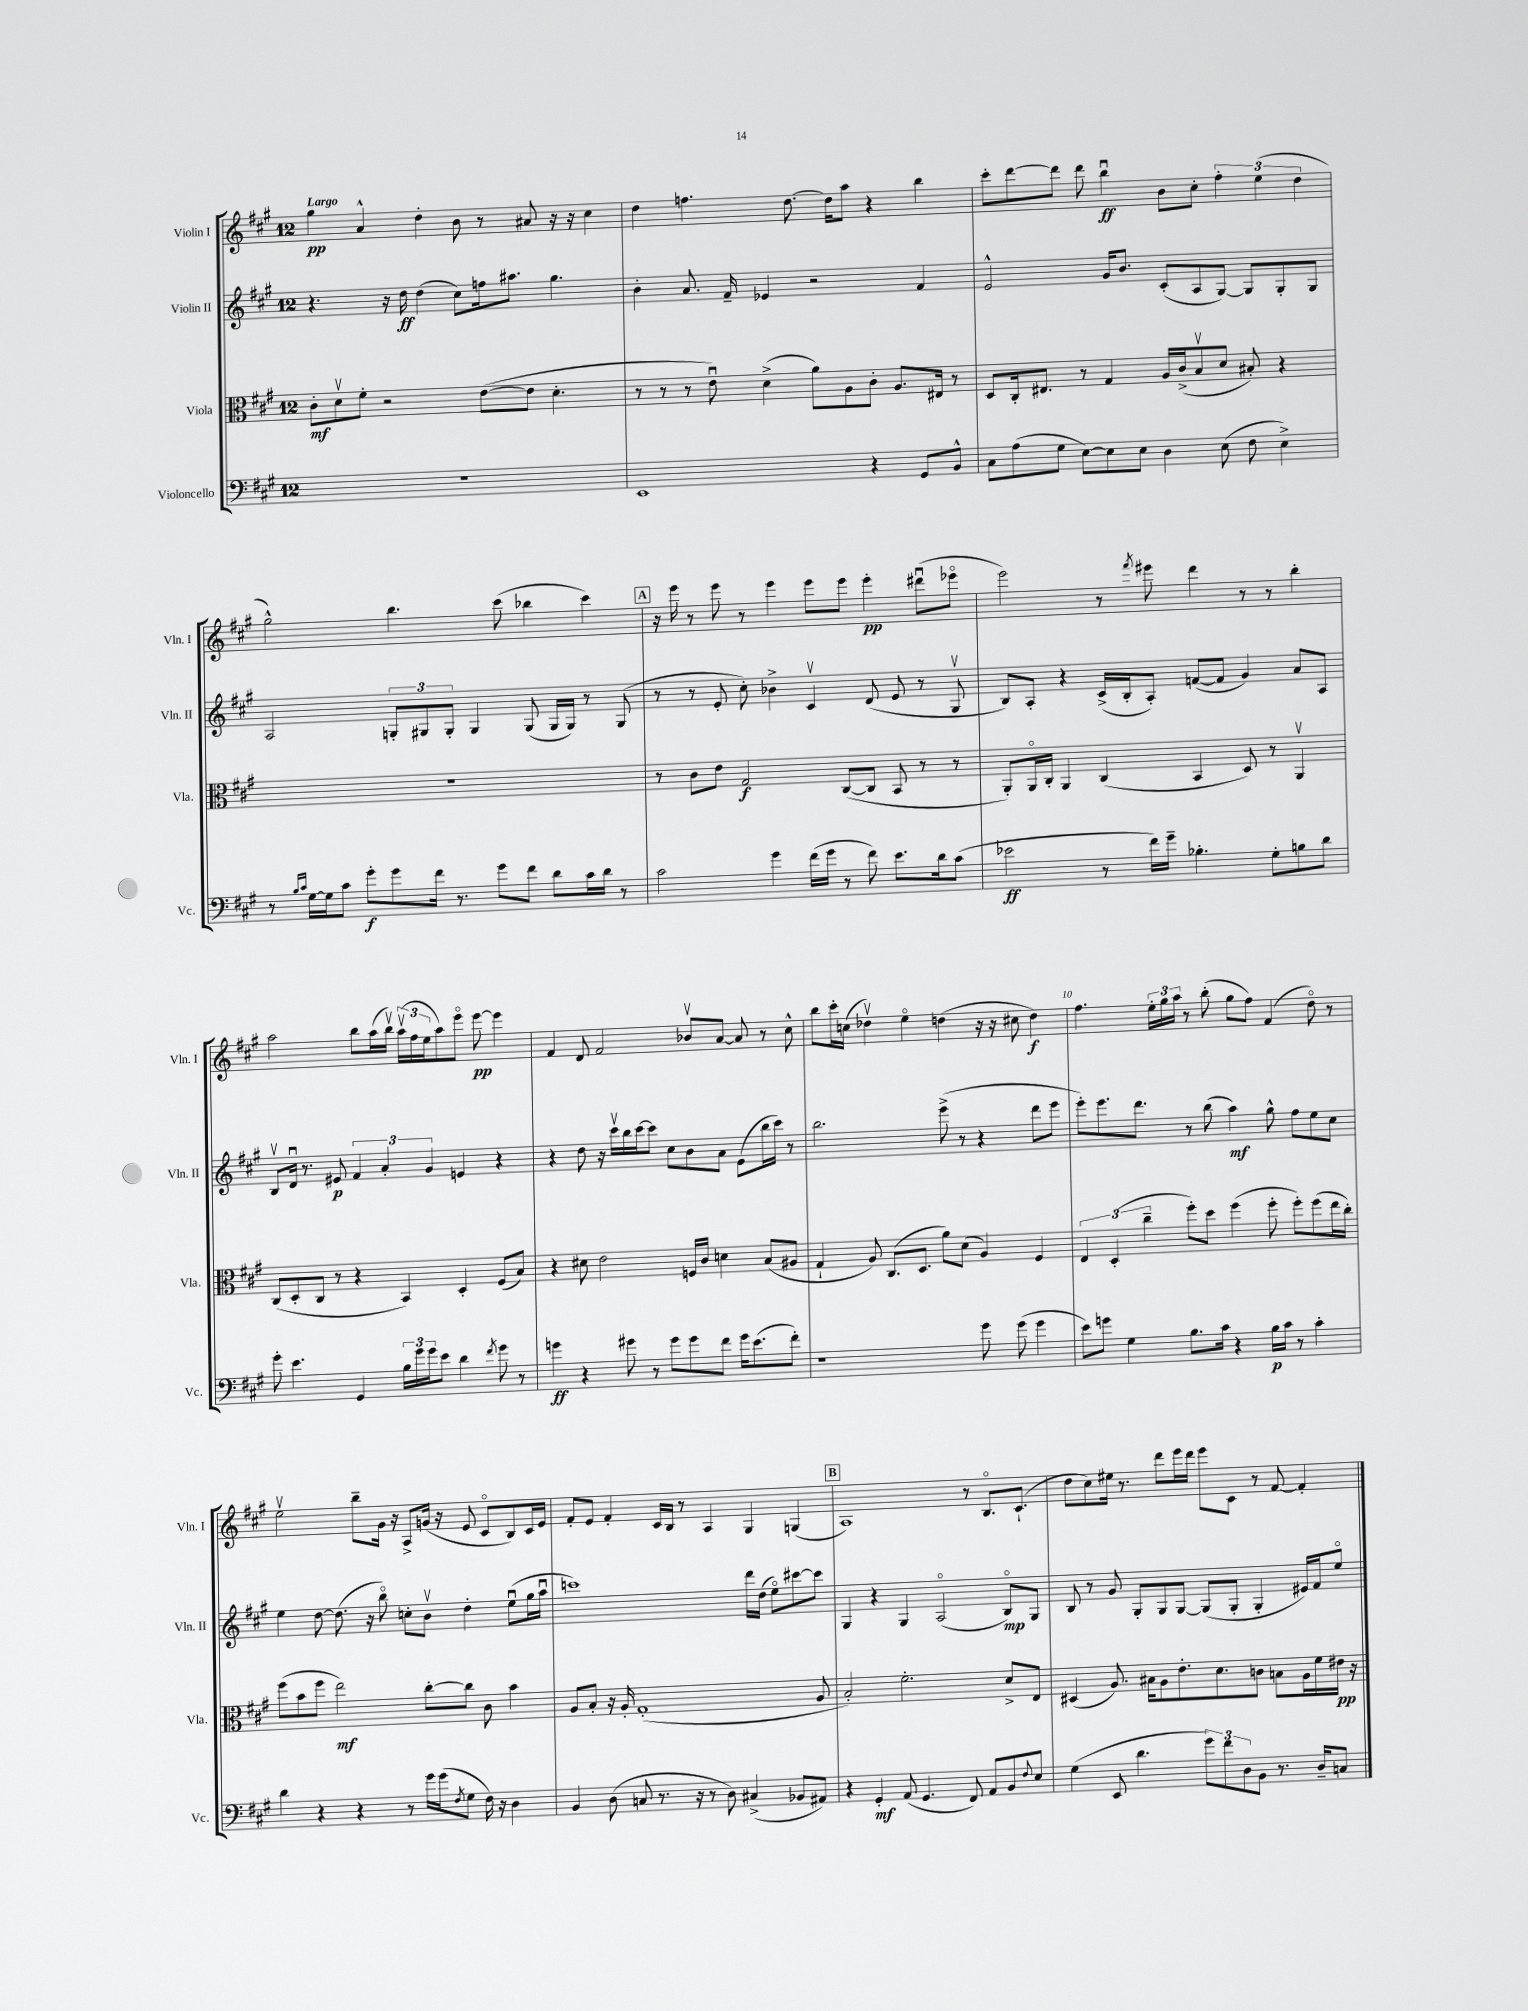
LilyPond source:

<<
\new StaffGroup <<
\new Staff = "s0" \with { instrumentName = "Violin I" shortInstrumentName = "Vln. I" } {
    \clef treble \key a \major \once \override Staff.TimeSignature.style = #'single-digit \time 12/8 \tempo "Largo"
    gis''4\pp a'4-^ d''4-. b'8 r8 ais'8 r16 r16 cis''4 |
    d''4 f''4. d''8.~ d''16 a''8 r4 b''4 |
    cis'''8-. d'''8~ d'''8 d'''8 b''4\downbow\ff b'8 cis''8-. \tuplet 3/2 { fis''4-. e''4( d''4 } |
    gis''2-^) b''4. cis'''8( bes''4 cis'''4) |
    \mark \markup { \box "A" } r16 e'''16 r8 e'''8 r8 e'''4 e'''8 e'''8 e'''4-.\pp dis'''8\downbow( ees'''8\flageolet |
    e'''2) r8 \acciaccatura { fis'''8 } eis'''8 d'''4 r8 r8 b''4-. |
    a''2 b''8 a''16( b''16\upbow) \tuplet 3/2 { a''16\upbow( fis''16 e''16 } a''8) e'''8\flageolet e'''8~\pp e'''4 |
    fis'4 d'8 fis'2 bes'8\upbow a'8~ a'8 r8 cis''8-^ |
    b''8 cis'''16-. c''16( des''4\upbow) e''4\flageolet d''4( r16 r16 cis''8 d''4\f) |
    fis''4. \tuplet 3/2 { e''16-. gis''16 a''16 } r8 b''8-.( gis''8 fis''8) fis'4( d''8\flageolet) r8 |
    e''2\upbow b''8-- gis'16 r16 a8-> g'16( r16 e'8 cis'8\flageolet b8) cis'16 e'16 |
    fis'8-. e'8 fis'4-. cis'16 b16 r8 a4 gis4 g4( |
    \mark \markup { \box "B" } a1) r8 b8.\flageolet cis'8.-!( |
    d''8 cis''8) eis''16 r8. d'''8 e'''16 d'''16 e'''8 cis'8 r8 fis'8~ fis'4-. \bar "|." |
}
\new Staff = "s1" \with { instrumentName = "Violin II" shortInstrumentName = "Vln. II" } {
    \clef treble \key a \major \once \override Staff.TimeSignature.style = #'single-digit \time 12/8
    r4. r16 d''16\ff d''4( cis''8) f''16 ais''8. gis''4. |
    b'4-. a'8. fis'16-- ees'4 r2 fis'4 |
    e'2-^ gis'16 b'8. cis'8-.( a8 gis8~) gis8 gis8-. gis8 |
    a2 \tuplet 3/2 { g8-. gis8 gis8-. } gis4 gis8( gis16 gis16) r8 gis8( |
    \mark \markup { \box "A" } r8 r8 e'8-. cis''8-.) bes'4-> cis'4\upbow d'8( e'8 r8 gis8\upbow |
    b8) a8-. r4 cis'16->( b16-. a8-.) f'8~( f'8 gis'4) a'8 a8 |
    b8\upbow d'16\downbow r8. eis'8\p \tuplet 3/2 { fis'4 a'4-. gis'4 } e'4 r4 |
    r4 d''8 r16 cis'''16\upbow b''16 cis'''16~ cis'''8 cis''8 b'8 a'8 e'8( b''16 cis'''16) r8 |
    b''2. e'''8->( r8 r4 d'''8 e'''8 |
    e'''8-.) e'''8. d'''8. r8 b''8( a''4\mf) gis''8-^ fis''8 e''8 cis''8 |
    e''4 d''8~ d''8.( r16 b''8\flageolet) c''8-. b'8\upbow d''4-. e''8\downbow( gis''16 a''16\downbow |
    c'''1) d'''16 d''16( e''8\flageolet) cis'''8~ cis'''8 |
    \mark \markup { \box "B" } gis4 r4 gis4 a2\flageolet( b8\flageolet\mp) gis8 |
    b8 r8 gis'8 gis8-. gis8 gis8~ gis8( gis8-. gis4-. eis'16) fis'16 e''8\flageolet \bar "|." |
}
\new Staff = "s2" \with { instrumentName = "Viola" shortInstrumentName = "Vla." } {
    \clef alto \key a \major \once \override Staff.TimeSignature.style = #'single-digit \time 12/8
    cis'8-.\mf d'8\upbow fis'8-. r2 e'8~( e'8 d'4.-. |
    r8 r8 r8 e'8\downbow) d'4->( a'8) a8 cis'8-. a8. eis16 r8 |
    d8 cis16-. eis8. r8 gis4 a16 cis'16->( b8\upbow d'8 bis8-.) r4 |
    R1. |
    \mark \markup { \box "A" } r8 cis'8 e'8 gis2\f cis8~( cis8 b,8 r8 r8 |
    a,8-.) a,16\flageolet cis16-. a,4 cis4( b,4 d8) r8 a,4\upbow |
    cis8( d8-. cis8 r8 r4 b,4) d4-. fis8( b8) |
    r4 dis'8 e'2 f16 cis'16 d'4 b8( ais8 |
    gis4-! a8) cis8.( d8. a'8) d'8( a4) fis4 |
    \tuplet 3/2 { e4 d4-.( cis''4-- } fis''8-.) d''8 fis''4( fis''8-. fis''8-.) fis''8( e''16 cis''16-.) |
    fis''8( b'8 fis''8 e''2\mf) cis''8~-. cis''8 cis'8 b'4 |
    a8 b8-. r16 a16-. gis1-.( a8 |
    \mark \markup { \box "B" } b2-.) fis'2.-. d'8-> e8 |
    dis4( a8.) bis16 a8 e'8.-. d'8. c'8 b8 a16 fis'16 eis'16\pp r16 \bar "|." |
}
\new Staff = "s3" \with { instrumentName = "Violoncello" shortInstrumentName = "Vc." } {
    \clef bass \key a \major \once \override Staff.TimeSignature.style = #'single-digit \time 12/8
    R1. |
    e,1 r4 gis,8 b,8-^ |
    cis8 a8( gis8 e8~) e8 e8 d4 e8( fis8 e4->) |
    r8 \grace { b16 cis'16 } gis16~ gis16 cis'8 gis'8-.\f gis'8 fis'16 r8. gis'8 fis'8 d'8 cis'16 d'16 r8 |
    \mark \markup { \box "A" } cis'2 gis'4 fis'16( gis'16 r8 fis'8) e'8. d'16 cis'8( |
    ees'2\ff r8 fis'16) gis'16-- bes4.-. gis8-. b8 d'8 |
    gis'8-. e'4. gis,4 \tuplet 3/2 { b16 gis'16 gis'16 } e'8 d'4 \acciaccatura { fis'8 } gis'8 r8 |
    g'4\ff r4 gis'8 r8 gis'8 gis'8 fis'8 gis'16 e'8.( fis'8-.) |
    r1 gis'8 gis'8( gis'4 |
    e'8) g'8 gis4 b8. cis'16 r4 b16\p cis'16 r8 cis'4-. |
    d'4 r4 r4 r8 gis'16 gis'16( \acciaccatura { fis8 } gis8 fis16) r16 d4 |
    b,4 d8( c8 r8. r16 r8 d8) cis4->( bes,8 ais,8) |
    \mark \markup { \box "B" } r4 gis,4-.\mf a,8( gis,4. fis,8) a,8 b,8 \appoggiatura { fis8 } e8 |
    gis4( e,8 d'4. \tuplet 3/2 { gis'8) fis'8 d8 } b,8 r8. d16-- c8 \bar "|." |
}
>>
>>
\layout { \context { \Score \override BarNumber.break-visibility = ##(#f #t #t) barNumberVisibility = #(every-nth-bar-number-visible 5) } }
